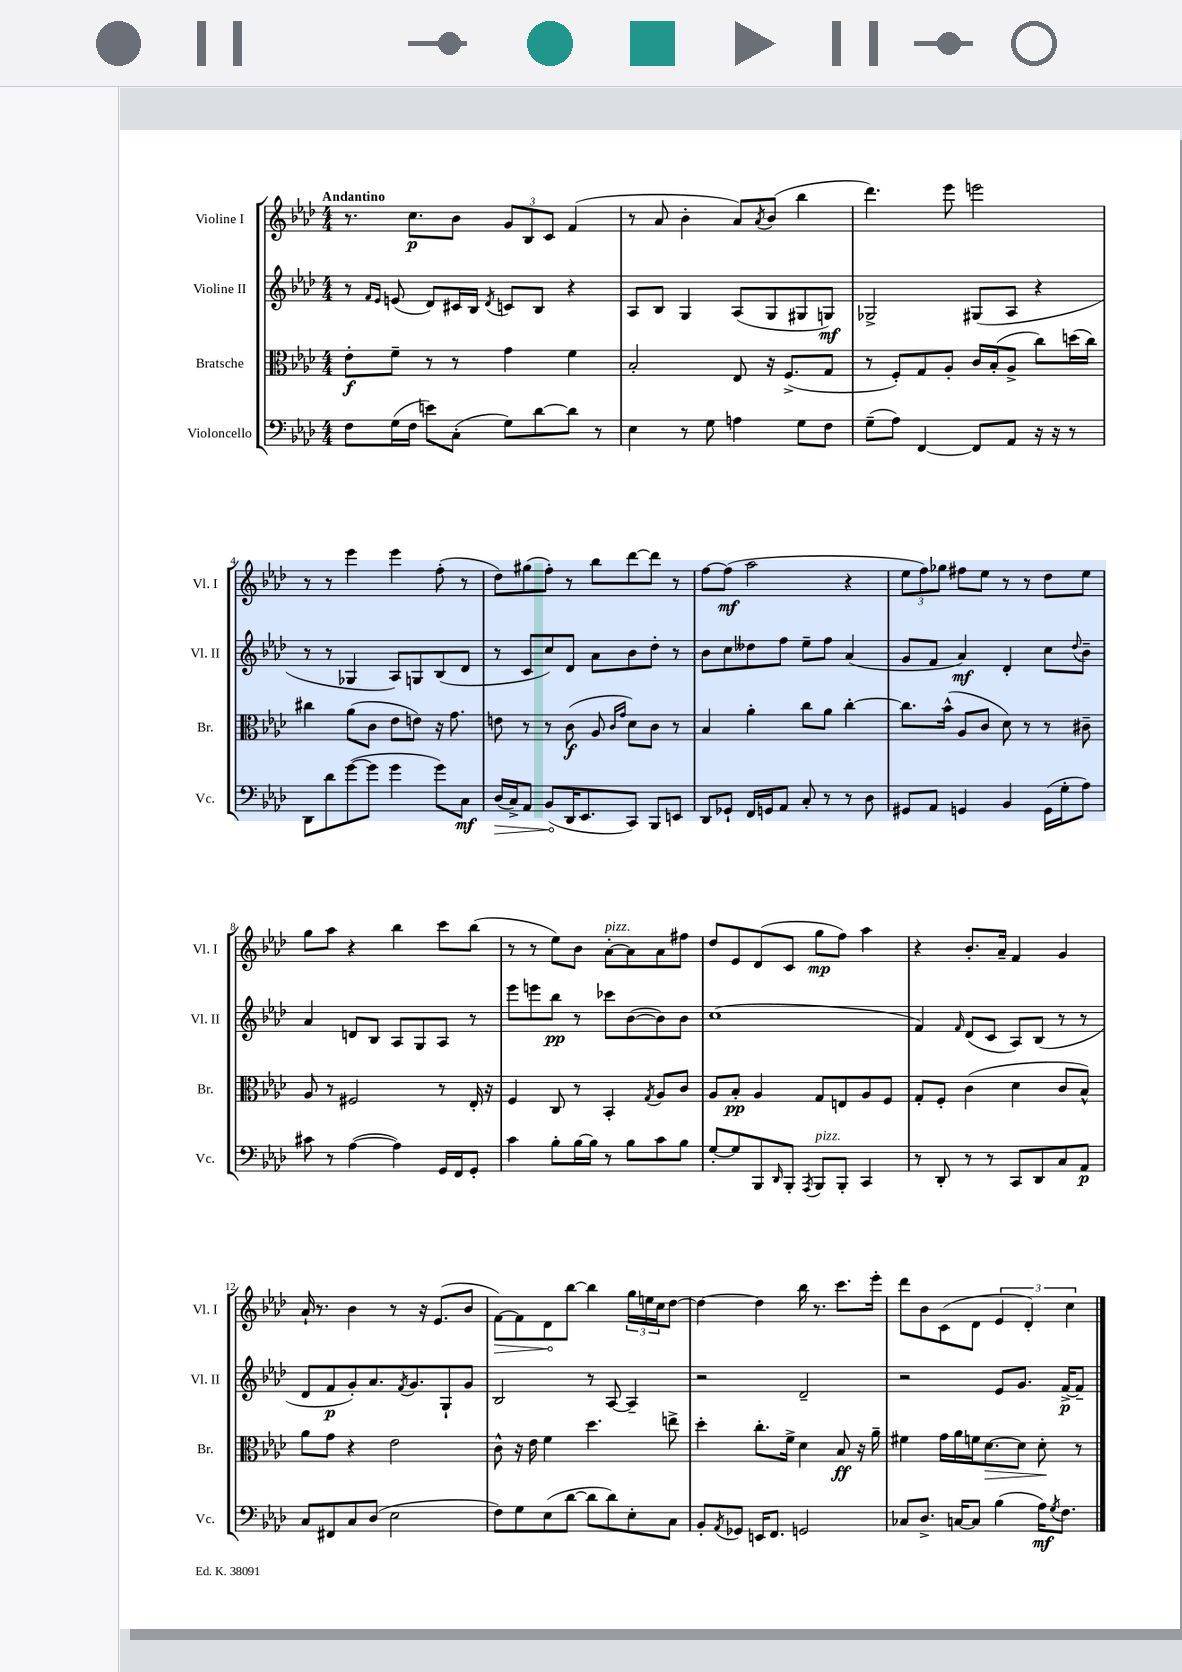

**kern	**dynam	**kern	**dynam	**kern	**dynam	**kern	**dynam
*part4	*part4	*part3	*part3	*part2	*part2	*part1	*part1
*staff4	*staff4	*staff3	*staff3	*staff2	*staff2	*staff1	*staff1
*I"Violoncello	*	*I"Bratsche	*	*I"Violine II	*	*I"Violine I	*
*I'Vc.	*	*I'Br.	*	*I'Vl. II	*	*I'Vl. I	*
*clefF4	*	*clefC3	*	*clefG2	*	*clefG2	*
*k[b-e-a-d-]	*	*k[b-e-a-d-]	*	*k[b-e-a-d-]	*	*k[b-e-a-d-]	*
*M4/4	*	*M4/4	*	*M4/4	*	*M4/4	*
=1	=1	=1	=1	=1	=1	=1	=1
!	!	!	!	!	!	!LO:TX:a:B:t=Andantino	!
8F\L	.	8e-'\L	f	8r	.	8.r	.
.	.	.	.	16qqf/LL	.	.	.
.	.	.	.	16qqe-/JJ	.	.	.
(16G\L	.	8f~\J	.	(8en/	.	.	.
16F\JJ	.	.	.	.	.	8.cc\L	p
8en\L)	.	8r	.	8d-/L)	.	.	.
(8C'\J	.	8r	.	16c#X/L	.	8b-\J	.
.	.	.	.	16B-/JJ	.	.	.
.	.	.	.	8qd-/	.	.	.
8G\L)	.	4g\	.	8cn/L	.	12g/L	.
.	.	.	.	.	.	12B-/	.
[8d-\	.	.	.	8B-/J	.	.	.
.	.	.	.	.	.	12c/J	.
8d-\J]	.	4f\	.	4r	.	(4f/	.
8r	.	.	.	.	.	.	.
=2	=2	=2	=2	=2	=2	=2	=2
4E-\	.	2B-'/	.	8A-/L	.	8r	.
.	.	.	.	8B-/J	.	8a-/	.
8r	.	.	.	4G/	.	4b-'\	.
8G\	.	.	.	.	.	.	.
4An\	.	8E-/	.	(8A-/L	.	8a-/L)	.
.	.	.	.	.	.	8qa-/	.
.	.	16r	.	8G/	.	(8b-/J	.
.	.	(8.F^/L	.	.	.	.	.
8G\L	.	.	.	8G#X/	.	4bb-\	.
8F\J	.	8G/J	.	8Gn/J)	mf	.	.
=3	=3	=3	=3	=3	=3	=3	=3
(8G~\L	.	8r	.	2G-X^/	.	4.ddd-\)	.
8A-\J)	.	8F'/L)	.	.	.	.	.
[4FF/	.	8G/	.	.	.	.	.
.	.	8A-'/J	.	.	.	8eee-\	.
8FF/L]	.	16c/LL	.	(8G#X/L	.	2eeen\	.
.	.	(16B-'/J	.	.	.	.	.
8AA-/J	.	8A-^/J	.	8A-/J	.	.	.
16r	.	8cc\L)	.	4r	.	.	.
16r	.	.	.	.	.	.	.
8r	.	(16ddn\L	.	.	.	.	.
.	.	16cc\JJ)	.	.	.	.	.
!!LO:LB:g=z
=4	=4	=4	=4	=4	=4	=4	=4
8DD-\L	.	4cc#X\	.	8r	.	8r	.
8d-\	.	.	.	8r	.	8r	.
([8g\	.	(8a-\L	.	4G-X/	.	4eee-\	.
8g\J]	.	8c\J	.	.	.	.	.
4g\	.	8e-\L	.	8A-/L)	.	4eee-\	.
.	.	8en\J)	.	8Gn/	.	.	.
8g\L)	.	16r	.	(8B-/	.	(8ff'\	.
.	.	8.g\	.	.	.	.	.
8C\J	mf	.	.	8d-/J	.	8r	.
=5	=5	=5	=5	=5	=5	=5	=5
!	!LO:HP:b	!	!	!	!	!	!
(16D-/LL	>	8en\	.	8r	.	8dd-\L)	.
16C^/J)	.	.	.	.	.	.	.
8AA-/J	.	8r	.	8c/L	.	(8gg#X\	.
(8BB-/L	.	8r	.	8cc/)	.	8ff'\J)	.
16DD-/K	]	(8c\	f	8d-/J	.	8r	.
8.EE-/	.	.	.	.	.	.	.
.	.	8A-/	.	8a-\L	.	8bb-\L	.
.	.	16qqc/LL	.	.	.	.	.
.	.	16qqg/JJ	.	.	.	.	.
8CC/J)	.	8d-\L)	.	8b-\	.	[8ddd-\	.
8BBB-/L	.	8c\J	.	8dd-'\J	.	8ddd-\J]	.
8EEn/J	.	8r	.	8r	.	8r	.
=6	=6	=6	=6	=6	=6	=6	=6
8DD-/L	.	4B-/	.	8b-\L	.	[8ff\L	.
8GG-X`/J	.	.	.	8cc\	.	(8ff\J]	mf
16FF/LL	.	4a-'\	.	8dd--X\	.	2aa-\	.
16GGn/J	.	.	.	.	.	.	.
8AA-/J	.	.	.	8ff\J	.	.	.
8C'/	.	8cc\L	.	8ee-~\L	.	.	.
8r	.	8a-\J	.	8ff\J	.	.	.
8r	.	[4cc'\	.	(4a-/	.	4r	.
8D-\	.	.	.	.	.	.	.
=7	=7	=7	=7	=7	=7	=7	=7
8GG#X/L	.	8.cc\L]	.	8g/L	.	12ee-\L	.
.	.	.	.	.	.	12ff\)	.
8AA-/J	.	.	.	8f/J	.	.	.
.	.	.	.	.	.	12gg-X\J	.
.	.	(16b-^^\Jk	.	.	.	.	.
4GGn/	.	8A-/L	.	4a-/)	mf	8ff#X\L	.
.	.	8c/J	.	.	.	8ee-\J	.
4BB-/	.	8d-\)	.	4d-'/	.	8r	.
.	.	8r	.	.	.	8r	.
(16GG\LL	.	8r	.	8cc\L	.	8dd-\L	.
16G'\J	.	.	.	.	.	.	.
.	.	.	.	8qqdd-/	.	.	.
8A-\J)	.	8c#X~\	.	8b-~\J	.	8ee-\J	.
!!LO:LB:g=z
=8	=8	=8	=8	=8	=8	=8	=8
8c#X\	.	8A-/	.	4a-/	.	8gg\L	.
8r	.	8r	.	.	.	8aa-\J	.
([4A-\	.	2F#X/	.	8dn/L	.	4r	.
.	.	.	.	8B-/J	.	.	.
4A-\])	.	.	.	8A-/L	.	4bb-\	.
.	.	.	.	8G/	.	.	.
16GG/LL	.	8r	.	8A-/J	.	8ccc\L	.
16FF/J	.	.	.	.	.	.	.
8GG'/J	.	16E-'/	.	8r	.	(8bb-\J	.
.	.	16r	.	.	.	.	.
=9	=9	=9	=9	=9	=9	=9	=9
4c\	.	4F/	.	8eee-\L	.	8r	.
.	.	.	.	8eeen\	.	8r	.
8B-'\L	.	8C/	.	8bb-\J	pp	8ee-\L)	.
[16B-\L	.	8r	.	8r	.	8b-\J	.
16B-\JJ]	.	.	.	.	.	.	.
!	!	!	!	!	!	!LO:TX:a:i:t=pizz.	!
8r	.	4BB-'/	.	8ccc-X\L	.	[8a-'\L	.
8B-\L	.	.	.	([8b-\	.	8a-\]	.
.	.	8qG/	.	.	.	.	.
8c\	.	8A-/L	.	8b-\])	.	8a-\	.
8B-\J	.	8c/J	.	8b-\J	.	8ff#X\J	.
=10	=10	=10	=10	=10	=10	=10	=10
[8G'/L	.	8A-/L	.	(1cc	.	8dd-/L	.
8G/]	.	8B-'/J	pp	.	.	8e-/	.
8BBB-/	.	4A-/	.	.	.	(8d-/	.
16qqDD-/	.	.	.	.	.	.	.
8BBB-'/J	.	.	.	.	.	8c/J	.
8qAAA-/	.	.	.	.	.	.	.
!LO:TX:a:i:t=pizz.	!	!	!	!	!	!	!
8BBB-/L	.	8G/L	.	.	.	8gg\L	mp
8BBB-'/J	.	8En/	.	.	.	8ff\J)	.
4CC/	.	8A-/	.	.	.	4aa-\	.
.	.	8F/J	.	.	.	.	.
=11	=11	=11	=11	=11	=11	=11	=11
8r	.	8G'/L	.	4f/)	.	4r	.
8DD-'/	.	8F'/J	.	.	.	.	.
.	.	.	.	16qqf/	.	.	.
8r	.	(4c\	.	(8d-/L	.	8.b-'/L	.
8r	.	.	.	8c/J	.	.	.
.	.	.	.	.	.	16a-~/Jk	.
8CC/L	.	4d-\	.	8A-/L)	.	4f/	.
8DD-/	.	.	.	(8B-/J	.	.	.
8C/	.	8c/L	.	8r	.	4g/	.
8AA-/J	p	8B-^^/J)	.	8r	.	.	.
!!LO:LB:g=z
=12	=12	=12	=12	=12	=12	=12	=12
8C/L	.	8a-\L	.	8d-/L	.	16a-`/	.
.	.	.	.	.	.	8.r	.
8FF#X/	.	8g\J	.	8f/	p	.	.
8C/	.	4r	.	8g'/)	.	4b-\	.
(8D-/J	.	.	.	8.a-/	.	.	.
2E-\	.	2e-\	.	.	.	8r	.
.	.	.	.	8qf/	.	.	.
.	.	.	.	8.g/	.	.	.
.	.	.	.	.	.	16r	.
.	.	.	.	.	.	(8.e-/L	.
.	.	.	.	8G`/	.	.	.
.	.	.	.	8g/J	.	8b-/J	.
=13	=13	=13	=13	=13	=13	=13	=13
!	!	!	!	!	!	!	!LO:HP:b
8F\L)	.	8c^^\	.	2B-/	.	[8f\L)	>
8G\	.	16r	.	.	.	8f\]	.
.	.	16e-\	.	.	.	.	.
(8E-\	.	4f\	.	.	.	8d-\	.
[8d-\J	.	.	.	.	.	[8bb-\J	]
8d-\L]	.	4.dd-\	.	8r	.	4bb-\]	.
8d-\)	.	.	.	[8A-/	.	.	.
8E-'\	.	.	.	4A-~/]	.	24gg\LL	.
.	.	.	.	.	.	24een\	.
.	.	.	.	.	.	24cc\J	.
8C\J	.	8een^\	.	.	.	[8dd-\J	.
=14	=14	=14	=14	=14	=14	=14	=14
8BB-'/L	.	4dd-'\	.	2r	.	4dd-\_	.
8qAA-/	.	.	.	.	.	.	.
8GG-X/J	.	.	.	.	.	.	.
16EEn/KL	.	8.cc'\L	.	.	.	4dd-\]	.
8.FF/J	.	.	.	.	.	.	.
.	.	16f^\Jk	.	.	.	.	.
2GGn/	.	4d-\	.	2d-~/	.	16bb-\	.
.	.	.	.	.	.	8.r	.
.	.	8B-/	ff	.	.	8.ccc\L	.
.	.	16r	.	.	.	.	.
.	.	16a-~\	.	.	.	16eee-'\Jk	.
=15	=15	=15	=15	=15	=15	=15	=15
8C-X/L	.	4f#X\	.	2r	.	8ddd-\L	.
8.D-^/J	.	.	.	.	.	8b-\	.
.	.	16g\LL	.	.	.	(8c\	.
[16Cn/KL	.	16a-\	.	.	.	.	.
8C/J]	.	16fn\J	.	.	.	8d-\J	.
!	!	!	!LO:HP:b	!	!	!	!
.	.	[8.d-\	>	.	.	.	.
(4B-\	.	.	.	8e-/L	.	6e-/	.
.	.	8d-\J]	.	8.g/J	.	.	.
.	.	.	.	.	.	6d-'/)	.
16A-\KL)	mf	8d-'\	.	.	.	.	.
8qG/	.	.	.	.	.	.	.
8.F\J	.	.	.	[16f^/KL	p	.	.
.	.	.	.	.	.	6cc\	.
.	.	8r	]	8f~/J]	.	.	.
==	==	==	==	==	==	==	==
*-	*-	*-	*-	*-	*-	*-	*-
